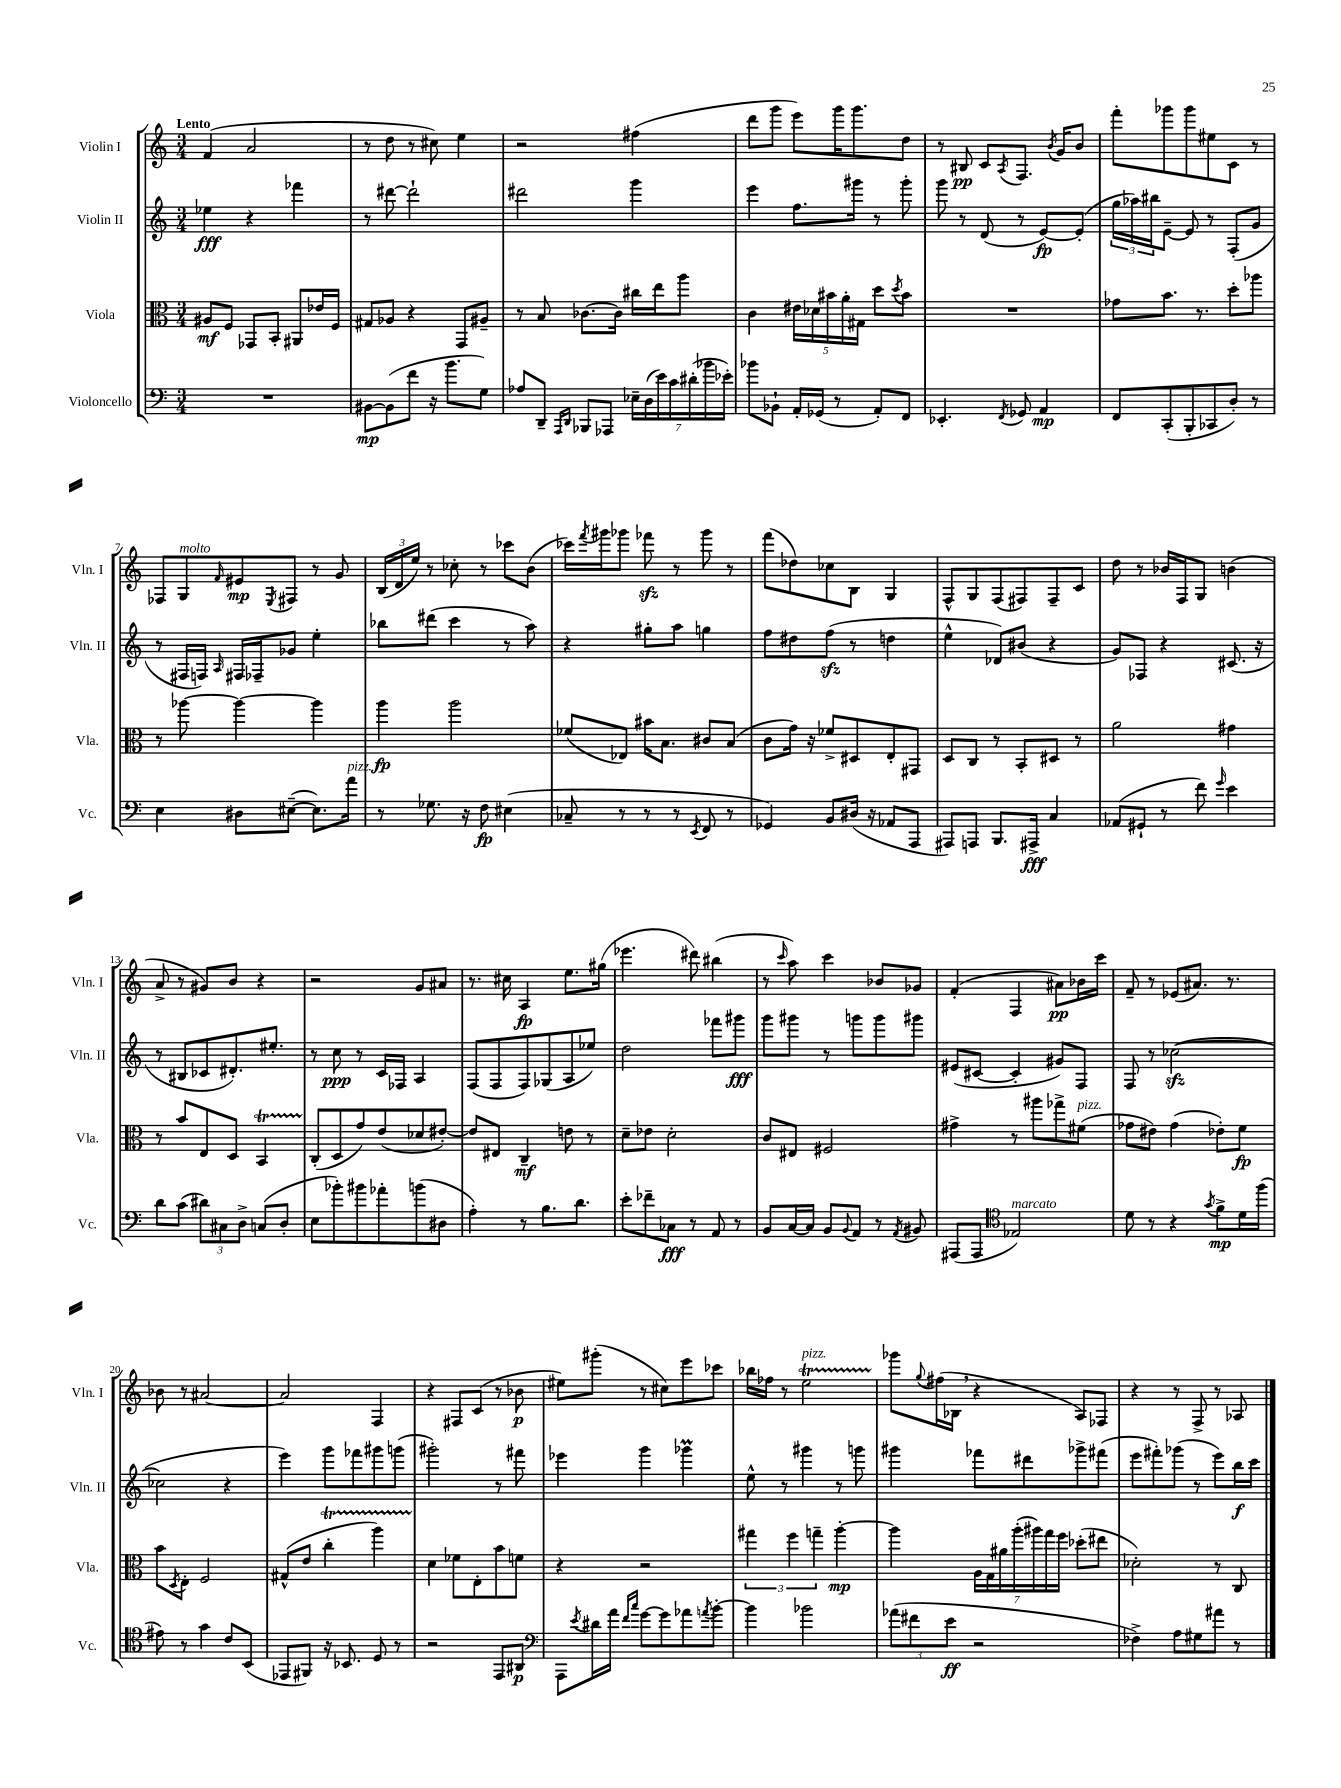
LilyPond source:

<<
\new StaffGroup <<
\new Staff = "s0" \with { instrumentName = "Violin I" shortInstrumentName = "Vln. I" } {
    \clef treble \key c \major \numericTimeSignature \time 3/4 \tempo "Lento"
    f'4( a'2 |
    r8 d''8 r8 cis''8) e''4 |
    r2 fis''4( |
    d'''8 g'''8 e'''8) g'''16 g'''8. d''8 |
    r8 bis8\pp c'8 \acciaccatura { a8 } f8. \acciaccatura { b'8 } g'16 b'8 |
    f'''8-. ges'''8 ges'''8 eis''8 c'8 r8 |
    fes8 g8^\markup { \italic "molto" } \grace { f'16 } eis'8\mp \acciaccatura { e8 } fis8 r8 g'8 |
    \tuplet 3/2 { b16( d'16 e''16) } r8 ces''8-. r8 ces'''8 b'8( |
    ces'''16) \acciaccatura { f'''8 } gis'''16 ges'''8 fes'''8\sfz r8 ges'''8 r8 |
    f'''8( des''8) ces''8 b8 g4 |
    f8-^ g8 f8( fis8) fis8-- c'8 |
    d''8 r8 bes'16 f16 g8 b'4( |
    a'8-> r8 gis'8) b'8 r4 |
    r2 g'8 ais'8 |
    r8. cis''16 a4\fp e''8. gis''16( |
    ees'''4. dis'''8) bis''4( |
    r8 \grace { c'''16 } a''8) c'''4 bes'8 ges'8 |
    f'4-.( f4 ais'8\pp) bes'16 c'''16 |
    f'8-- r8 ees'8( ais'8.) r8. |
    bes'8 r8 ais'2~ |
    ais'2 f4 |
    r4 fis8 c'8( r8 bes'8\p |
    eis''8) gis'''8-.( r8 cis''8) e'''8 ces'''8 |
    bes''16 fes''16 r8 e''2\startTrillSpan^\markup { \italic "pizz." } |
    ges'''8\stopTrillSpan \appoggiatura { g''8 } fis''16( bes16 \breathe r4 a8) fes8 |
    r4 r8 f8-> r8 aes8 \bar "|." |
}
\new Staff = "s1" \with { instrumentName = "Violin II" shortInstrumentName = "Vln. II" } {
    \clef treble \key c \major \numericTimeSignature \time 3/4
    ees''4\fff r4 fes'''4 |
    r8 dis'''8~ dis'''2-! |
    dis'''2 g'''4 |
    e'''4 f''8. gis'''16 r8 gis'''8-. |
    g'''8 r8 d'8( r8 e'8~\fp) e'8-.( |
    \tuplet 3/2 { g''16 aes''16) bis''16 } e'8~-- e'8 r8 f8-.( g'8 |
    r8 fis16 f16) \grace { a16 } fis16 fes16-- ges'8 e''4-. |
    bes''8 dis'''8( c'''4 r8 a''8) |
    r4 gis''8-. a''8 g''4 |
    f''8 dis''8 f''8\sfz( r8 d''4 |
    e''4-^ des'8) bis'8( r4 |
    g'8) fes8 r4 cis'8.( r16 |
    r8 bis8 ces'8 dis'8.-.) eis''8.-. |
    r8 c''8\ppp r8 c'16 fes16 a4 |
    f8( f8 f8) ges8( a8 ees''8) |
    d''2 fes'''8 gis'''8\fff |
    g'''8 gis'''8 r8 g'''8 g'''8 gis'''8 |
    eis'8( cis'8~ cis'4-. gis'8) f8 |
    f8 r8 ces''2~\sfz( |
    ces''2 r4 |
    e'''4) g'''8 fes'''8 gis'''8 g'''8( |
    gis'''2-.) r8 fis'''8 |
    ees'''4 g'''4 ges'''4\prall |
    e''8-^ r8 gis'''4 r8 g'''8 |
    gis'''4 fes'''8 dis'''8 ges'''8-> fis'''8( |
    e'''8 fis'''8-.) ges'''8( r8 e'''8) b''16\f c'''16 \bar "|." |
}
\new Staff = "s2" \with { instrumentName = "Viola" shortInstrumentName = "Vla." } {
    \clef alto \key c \major \numericTimeSignature \time 3/4
    ais8\mf f8 ges,8 b,8-. ais,8 ees'16 f16 |
    gis8 aes8 r4 g,8 ais8-- |
    r8 b8 ces'8.~ ces'16 cis''16 e''16 a''8 |
    c'4 \tuplet 5/4 { eis'16 des'16 bis'16 a'16-. gis16 } d''8 \acciaccatura { d''8 } bis'8 |
    R2. |
    ges'8 b'8. r8. d''8-. aes''8 |
    r8 aes''8~ aes''4~ aes''4 |
    a''4\fp a''2 |
    fes'8( ees8) bis'16 b8. cis'8 b8( |
    c'8 g'16) r16 fes'8-> dis8 e8-. gis,8 |
    d8 c8 r8 b,8-. dis8 r8 |
    a'2 gis'4 |
    r8 b'8 e8 d8 b,4\startTrillSpan |
    c8-.\stopTrillSpan( d8 g'8) e'8( des'8 eis'8~-.) |
    eis'8 eis8 c4--\mf e'8 r8 |
    d'8-- ees'8 d'2-. |
    c'8 eis8 fis2 |
    gis'4-> r8 ais''8 ges''8-> fis'8^\markup { \italic "pizz." }( |
    ges'8 eis'8) ges'4( ees'8-.) f'8\fp |
    b'8 \acciaccatura { d8 } e8-. f2 |
    gis8-^( e'8 c''4-.\startTrillSpan a''4) |
    d'4\stopTrillSpan fes'8 e8-. b'8 f'8 |
    r4 r2 |
    \tuplet 3/2 { gis''4 f''4 g''4-- } a''4~-.\mp |
    a''4 \tuplet 7/4 { a16 g16 ais'16 a''16-.( ais''16) g''16 f''16 } des''8-.( eis''8 |
    des'2-.) r8 c8 \bar "|." |
}
\new Staff = "s3" \with { instrumentName = "Violoncello" shortInstrumentName = "Vc." } {
    \clef bass \key c \major \numericTimeSignature \time 3/4
    R2. |
    bis,8~\mp bis,8( f'8 r16 b'8. g8) |
    aes8 d,8-- \grace { a,,16 d,16 } bes,,8 aes,,8 \tuplet 7/4 { ees16-- d16( e'16) c'16 dis'16-.( bes'16 ees'16-.) } |
    bes'8 bes,8-! a,16-. ges,16( r8 a,8-.) f,8 |
    ees,4.-. \acciaccatura { f,8 } ges,8 a,4\mp |
    f,8 c,8-.( b,,8-. ces,8 d8-.) r8 |
    e4 dis8 eis8~--( eis8.) a'16^\markup { \italic "pizz." } |
    r8 ges8. r16 f8\fp eis4( |
    ces8-- r8 r8 r8 \acciaccatura { e,8 } f,8 r8 |
    ges,4) b,8 dis16( r16 aes,8 a,,8 |
    ais,,8) a,,8 b,,8. ais,,16->\fff c4 |
    aes,8( gis,8-! r8 f'8) \grace { g'16 } e'4 |
    d'8 c'8( \tuplet 3/2 { dis'8) cis8 d8-> } c8( d8-. |
    e8 bes'8-.) bis'8 aes'8-. b'8( dis8 |
    a4-.) r8 b8. d'8. |
    e'8-. fes'8-- ces8\fff r8 a,8 r8 |
    b,8 c16~ c16 b,8 \appoggiatura { b,8 } a,8 r8 \acciaccatura { a,8 } bis,8 |
    ais,,8( ais,,8 \clef tenor ees2^\markup { \italic "marcato" }) |
    d'8 r8 r4 \acciaccatura { g'8 } f'8->\mp d'16 f''16( |
    eis'8) r8 g'4 c'8 b,8( |
    ees,8 fis,8) r16 bes,8. d8 r8 |
    r2 e,8 ais,8\p |
    \clef bass a,,8 \acciaccatura { e'8 } dis'16 a'16 \grace { f'16 c''16 } g'8~ g'8 aes'8 \acciaccatura { a'8 } b'8~-. |
    b'4 bes'2 |
    \tuplet 3/2 { aes'8( fis'8 e'8\ff } r2 |
    fes4->) a8 gis8 ais'8 r8 \bar "|." |
}
>>
>>
